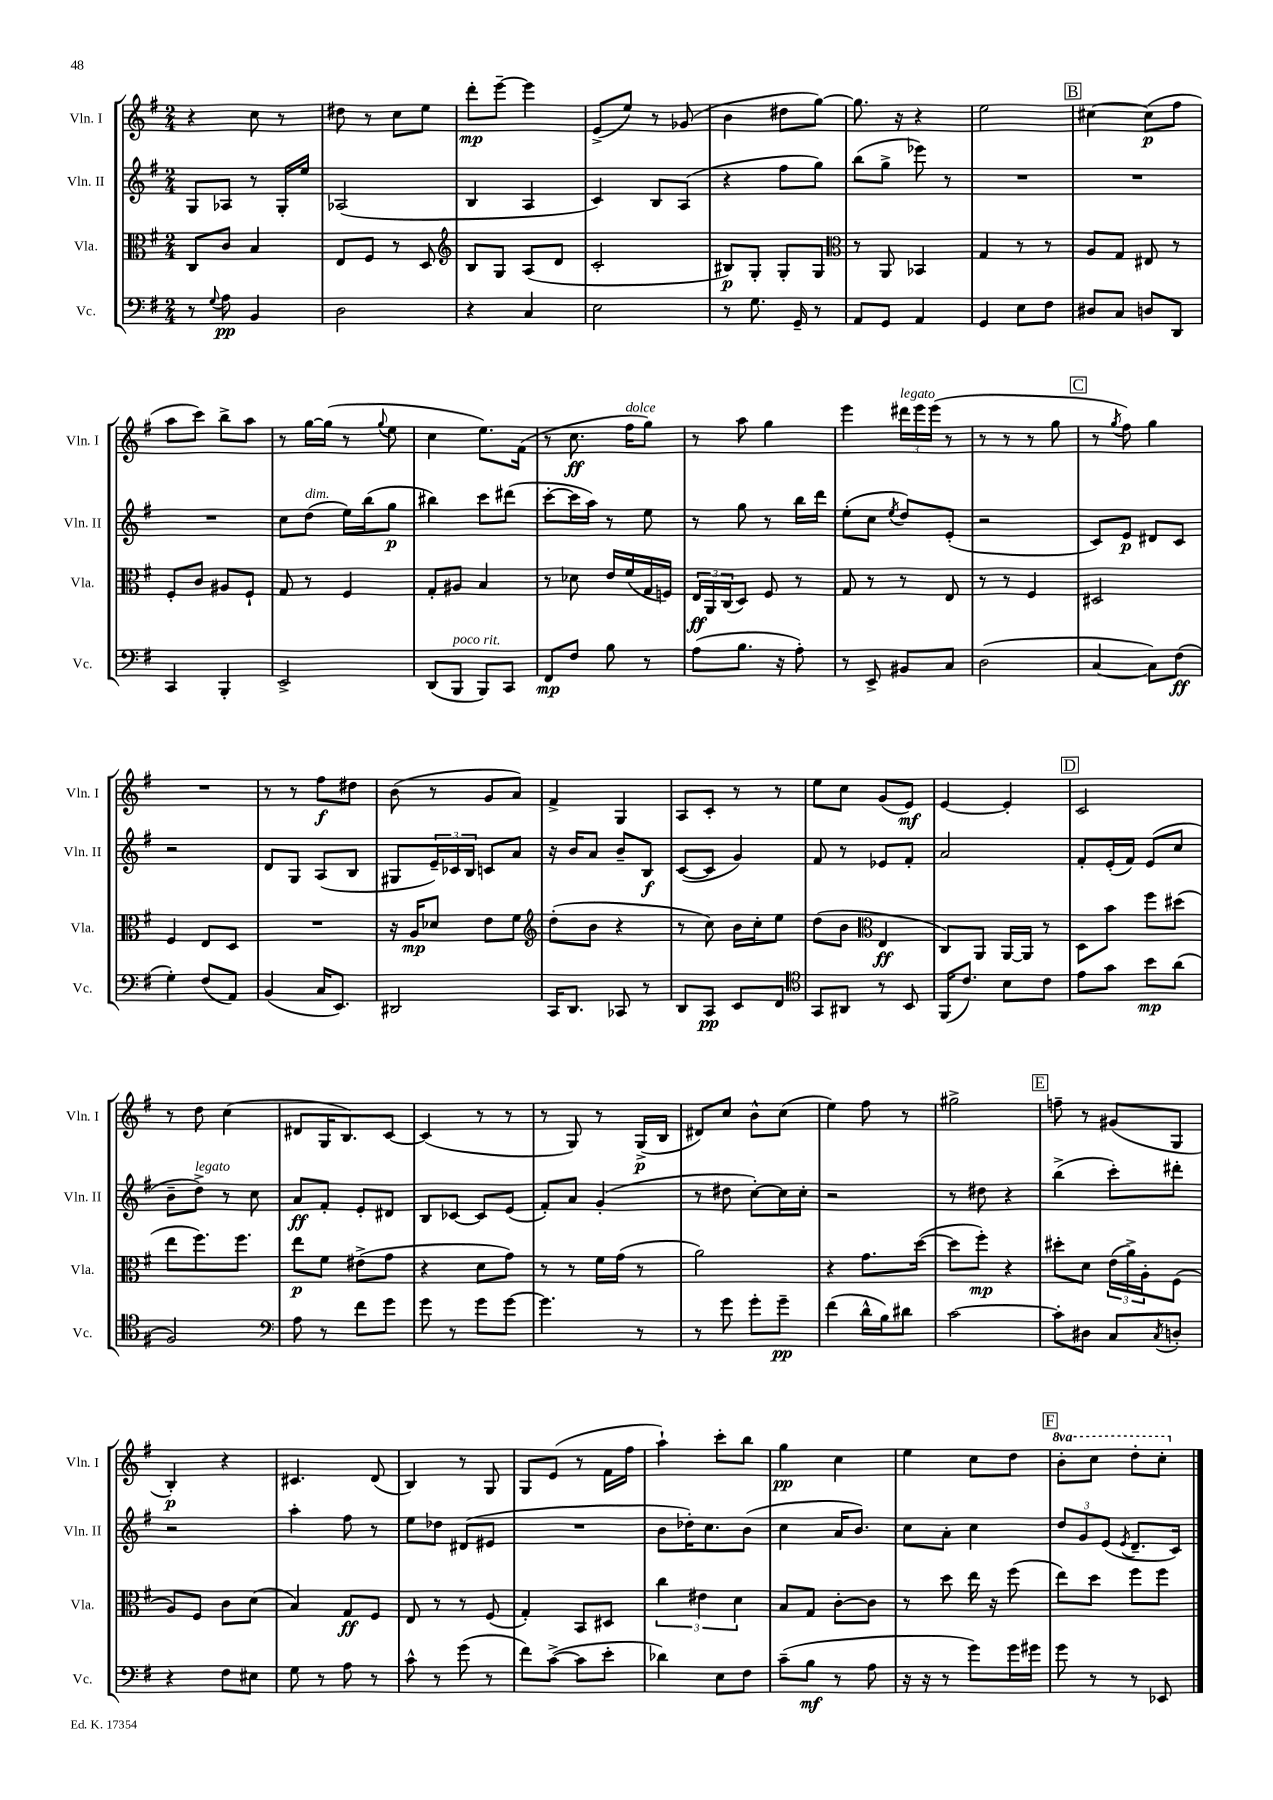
<<
\new StaffGroup <<
\new Staff = "s0" \with { instrumentName = "Vln. I" shortInstrumentName = "Vln. I" } {
    \clef treble \key g \major \numericTimeSignature \time 2/4 \set Staff.ottavationMarkups = #ottavation-simple-ordinals
    r4 c''8 r8 |
    dis''8 r8 c''8 e''8 |
    d'''8-.\mp e'''8~-- e'''4 |
    e'8->( e''8) r8 ges'8( |
    b'4 dis''8 g''8~) |
    g''8. r16 r4 |
    e''2 |
    \mark \markup { \box "B" } cis''4~ cis''8\p( fis''8 |
    a''8 c'''8) b''8-> a''8 |
    r8 g''16~ g''16( r8 \appoggiatura { g''8 } e''8 |
    c''4 e''8.) fis'16( |
    r8 c''8.\ff fis''16^\markup { \italic "dolce" } g''8) |
    r8 a''8 g''4 |
    e'''4 \tuplet 3/2 { dis'''16^\markup { \italic "legato" } e'''16 e'''16( } r8 |
    r8 r8 r8 g''8 |
    \mark \markup { \box "C" } r8 \acciaccatura { g''8 } fis''8) g''4 |
    R2 |
    r8 r8 fis''8\f dis''8 |
    b'8( r8 g'8 a'8) |
    fis'4-> g4 |
    a8 c'8-. r8 r8 |
    e''8 c''8 g'8( e'8\mf) |
    e'4~ e'4-. |
    \mark \markup { \box "D" } c'2 |
    r8 d''8 c''4( |
    dis'8 g16 b8.) c'8~ |
    c'4( r8 r8 |
    r8 g8) r8 g16->\p( b16 |
    dis'8) c''8 b'8-^ c''8( |
    e''4) fis''8 r8 |
    gis''2-> |
    \mark \markup { \box "E" } f''8-- r8 gis'8( g8 |
    b4-.\p) r4 |
    cis'4. d'8( |
    b4) r8 g8 |
    g8 e'8( r8 fis'16 fis''16 |
    a''4-!) c'''8-. b''8 |
    g''4\pp c''4 |
    e''4 c''8 d''8 |
    \mark \markup { \box "F" } \ottava #1 b''8-. c'''8 d'''8-. c'''8-. \ottava #0 \bar "|." |
}
\new Staff = "s1" \with { instrumentName = "Vln. II" shortInstrumentName = "Vln. II" } {
    \clef treble \key g \major \numericTimeSignature \time 2/4
    g8 aes8 r8 g16-. e''16 |
    aes2( |
    b4 a4 |
    c'4) b8 a8( |
    r4 fis''8 g''8) |
    b''8( g''8-> ees'''8) r8 |
    R2 |
    \mark \markup { \box "B" } R2 |
    R2 |
    c''8 d''8^\markup { \italic "dim." }( e''16) b''16( g''8\p |
    bis''4) c'''8 dis'''8( |
    c'''8~-. c'''16 a''16) r8 e''8 |
    r8 g''8 r8 b''16 d'''16 |
    e''8-.( c''8 \acciaccatura { e''8 } d''8) e'8-.( |
    r2 |
    \mark \markup { \box "C" } c'8) e'8\p dis'8 c'8 |
    r2 |
    d'8 g8 a8( b8 |
    gis8 \tuplet 3/2 { e'16--) ces'16 b16 } c'8 a'8 |
    r16 b'16 a'8 b'8-- b8\f |
    c'8~( c'8 g'4) |
    fis'8 r8 ees'8 fis'8-. |
    a'2 |
    \mark \markup { \box "D" } fis'8-. e'16-.( fis'16) e'8( c''8 |
    b'8-- d''8->^\markup { \italic "legato" }) r8 c''8 |
    a'8\ff fis'8-. e'8-. dis'8 |
    b8 ces'8~ ces'8 e'8( |
    fis'8-.) a'8 g'4-.( |
    r8 dis''8 c''8~-.) c''16 c''16-. |
    r2 |
    r8 dis''8 r4 |
    \mark \markup { \box "E" } b''4->( c'''8-.) dis'''8-. |
    r2 |
    a''4-. fis''8 r8 |
    e''8 des''8 dis'8( eis'8 |
    R2 |
    b'8 des''16-.) c''8. b'8( |
    c''4 a'16 b'8.) |
    c''8 a'8-. c''4 |
    \mark \markup { \box "F" } \tuplet 3/2 { d''8 g'8 e'8( } \acciaccatura { e'8 } d'8.-- c'16) \bar "|." |
}
\new Staff = "s2" \with { instrumentName = "Vla." shortInstrumentName = "Vla." } {
    \clef alto \key g \major \numericTimeSignature \time 2/4
    c8 c'8 b4 |
    e8 fis8 r8 d8 |
    \clef treble b8 g8 a8( d'8 |
    c'2-. |
    bis8\p) g8-. g8-. g8 |
    \clef alto r8 a,8 bes,4 |
    g4 r8 r8 |
    \mark \markup { \box "B" } a8 g8 eis8 r8 |
    fis8-. c'8 ais8 fis8-! |
    g8 r8 fis4 |
    g8-. ais8 b4 |
    r8 des'8 e'16 fis'16( g16 f16) |
    \tuplet 3/2 { e16\ff a,16 c16( } d8) fis8 r8 |
    g8 r8 r8 e8 |
    r8 r8 fis4 |
    \mark \markup { \box "C" } dis2 |
    fis4 e8 d8 |
    R2 |
    r16 a16\mp des'8 e'8 fis'8 |
    \clef treble d''8-.( b'8 r4 |
    r8 c''8) b'16 c''16-. e''8 |
    d''8( b'8 \clef alto e4\ff |
    c8) a,8 a,16~ a,16 r8 |
    \mark \markup { \box "D" } d8 b'8 fis''8 dis''8( |
    e''8 fis''8.) fis''8. |
    e''8\p fis'8 eis'8->( g'8 |
    r4 d'8 g'8) |
    r8 r8 fis'16 g'16( r8 |
    a'2) |
    r4 g'8. d''16~( |
    d''8 fis''8-.\mp) r4 |
    \mark \markup { \box "E" } dis''8-. d'8 \tuplet 3/2 { e'16( a'16->) a16-. } fis8( |
    a8) fis8 c'8 d'8( |
    b4) g8\ff fis8 |
    e8 r8 r8 fis8( |
    g4-.) b,8 dis8 |
    \tuplet 3/2 { c''4 eis'4 d'4 } |
    b8 g8 c'8~-. c'8 |
    r8 d''8 e''16 r16 fis''8( |
    \mark \markup { \box "F" } e''8) d''8 fis''8 fis''8 \bar "|." |
}
\new Staff = "s3" \with { instrumentName = "Vc." shortInstrumentName = "Vc." } {
    \clef bass \key g \major \numericTimeSignature \time 2/4
    r8 \appoggiatura { g8 } a8\pp b,4 |
    d2 |
    r4 c4 |
    e2 |
    r8 g8. g,16-- r8 |
    a,8 g,8 a,4 |
    g,4 e8 fis8 |
    \mark \markup { \box "B" } dis8 c8 d8 d,8 |
    c,4 b,,4-. |
    e,2-> |
    d,8( b,,8^\markup { \italic "poco rit." } b,,8) c,8 |
    fis,8\mp fis8 b8 r8 |
    a8( b8. r16 a8-.) |
    r8 e,8-> bis,8 c8 |
    d2( |
    \mark \markup { \box "C" } c4~ c8) fis8\ff( |
    g4-.) fis8( a,8) |
    b,4( c16 e,8.) |
    dis,2 |
    c,16 d,8. ces,8 r8 |
    d,8 c,8\pp e,8 fis,8 |
    \clef tenor g,8 ais,8 r8 b,8 |
    fis,16( c'8.) b8 c'8 |
    \mark \markup { \box "D" } e'8 g'8 b'8\mp a'8( |
    fis2) |
    \clef bass a8 r8 fis'8 g'8 |
    g'8 r8 g'8 g'8~ |
    g'4. r8 |
    r8 g'8 g'8-. g'8--\pp |
    fis'4( d'16-^ b16) dis'8 |
    c'2~ |
    \mark \markup { \box "E" } c'8-. dis8 c8 \acciaccatura { c8 } d8-. |
    r4 fis8 eis8 |
    g8 r8 a8 r8 |
    c'8-^ r8 g'8( r8 |
    fis'8) c'8~->( c'8 e'8-. |
    des'4) e8 fis8 |
    c'8--( b8\mf r8 a8 |
    r16 r16 r8 g'8) g'16 gis'16 |
    \mark \markup { \box "F" } g'8 r8 r8 ees,8 \bar "|." |
}
>>
>>
\layout { \context { \Score \remove "Bar_number_engraver" } }
